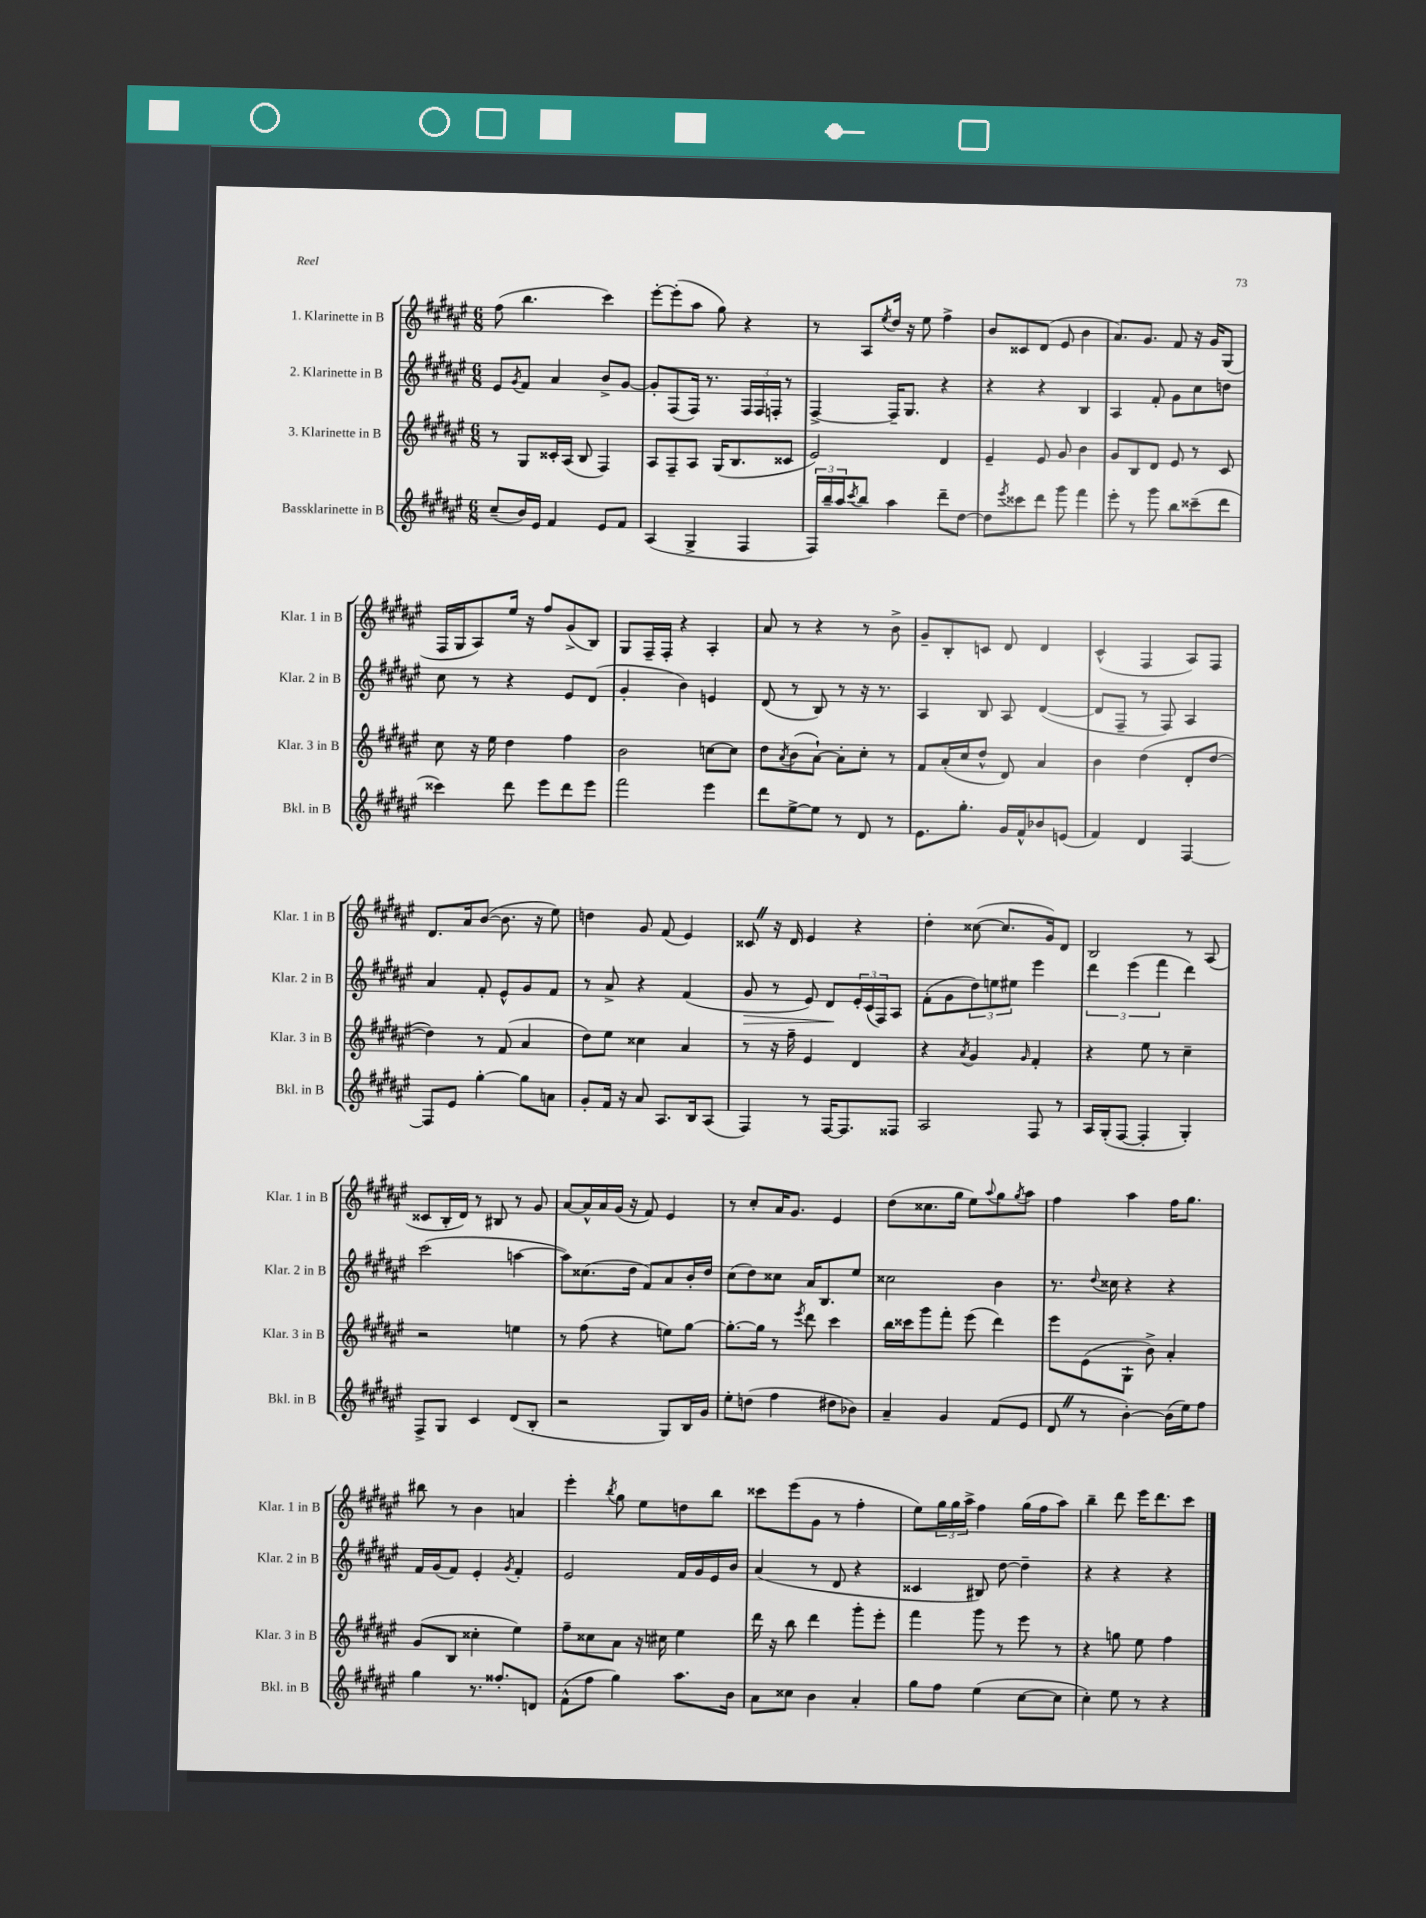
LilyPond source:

<<
\new StaffGroup <<
\new Staff = "s0" \with { instrumentName = "1. Klarinette in B" shortInstrumentName = "Klar. 1 in B" } {
    \clef treble \key fis \major \numericTimeSignature \time 6/8
    fis''8( b''4. cis'''4) |
    eis'''8~-. eis'''8-.( ais''8 gis''8) r4 |
    r8 ais8 \acciaccatura { eis''8 } dis''16 r16 eis''8 fis''4-> |
    b'8 cisis'8 dis'8( eis'8 b'4 |
    ais'8.) gis'8. fis'8 r16 gis'16 gis8( |
    fis16 gis16 ais8) eis''16 r16 fis''8 gis'8->( b8) |
    gis8 fis16-- fis16-. r4 ais4-. |
    ais'8 r8 r4 r8 b'8-> |
    gis'8-- b8-. c'8 dis'8 dis'4 |
    cis'4-^( fis4 ais8) fis8 |
    dis'8. ais'16 b'8~( b'8. r16 eis''8) |
    d''4 gis'8 fis'8( eis'4) |
    cisis'8 \once \override BreathingSign.text = \markup { \musicglyph "scripts.caesura.straight" } \breathe r16 dis'16 eis'4 r4 |
    dis''4-. cisis''8~( cisis''8. gis'16) dis'8 |
    b2 r8 ais8( |
    cisis'8 b16-. dis'16) r8 bis8 r8 gis'8 |
    ais'8~ ais'16-^ ais'16 gis'16( r16 fis'8) eis'4 |
    r8 cis''8-. ais'16 gis'8. eis'4 |
    dis''8( cisis''8. gis''16 eis''8) \appoggiatura { ais''8 } gis''8 \acciaccatura { gis''8 } ais''8 |
    fis''4 ais''4 fis''16 gis''8. |
    bis''8 r8 b'4 a'4 |
    eis'''4-. \acciaccatura { b''8 } gis''8 eis''8 d''8 b''8 |
    cisis'''8 eis'''8( gis'8 r8 fis''4-. |
    eis''8) \tuplet 3/2 { gis''16 gis''16 ais''16-> } fis''4 gis''16( fis''16 ais''8) |
    b''4-- dis'''8 eis'''16 dis'''8. cis'''8 \bar "|." |
}
\new Staff = "s1" \with { instrumentName = "2. Klarinette in B" shortInstrumentName = "Klar. 2 in B" } {
    \clef treble \key fis \major \numericTimeSignature \time 6/8
    eis'8 \acciaccatura { gis'8 } fis'8 ais'4 b'8-> gis'8~ |
    gis'8-. fis8( fis16) r8. \tuplet 3/2 { fis16 fis16 f16-. } r8 |
    fis4~-> fis16-- gis8. r4 |
    r4 r4 b4 |
    ais4 fis'8-. gis'8 cis''8 d''8 |
    cis''8 r8 r4 eis'8 dis'8( |
    gis'4-. b'4) e'4 |
    dis'8( r8 b8) r8 r16 r8. |
    ais4 b8 ais8 dis'4~( |
    dis'8 fis8-- r8 fis8) ais4 |
    ais'4 fis'8-. eis'8-^ gis'8 fis'8 |
    r8 ais'8-> r4 fis'4( |
    gis'8\> r8 eis'8) dis'8\! \tuplet 3/2 { eis'16-. cis'16( fis16) } ais8 |
    fis'8-.( gis'8 \tuplet 3/2 { dis''8) e''8 eis''8 } eis'''4 |
    \tuplet 3/2 { dis'''4 eis'''4( fis'''4 } dis'''4) |
    cis'''2( a''4~ |
    a''8) cisis''8.( dis''16 fis'8) ais'8 b'16-. dis''16 |
    cis''8( dis''8) cisis''8 ais'16 b8. eis''8 |
    cisis''2 b'4 |
    r8. \appoggiatura { dis''8 } cisis''16 r4 r4 |
    fis'16 gis'16( fis'8) eis'4-. \acciaccatura { gis'8 } fis'4-. |
    eis'2 fis'16 gis'16 eis'16 b'16 |
    ais'4( r8 dis'8 r4 |
    cisis'4 bis8) dis''8~ dis''4-- |
    r4 r4 r4 \bar "|." |
}
\new Staff = "s2" \with { instrumentName = "3. Klarinette in B" shortInstrumentName = "Klar. 3 in B" } {
    \clef treble \key fis \major \numericTimeSignature \time 6/8
    r8 gis8 cisis'16-. ais16( b8 fis4) |
    ais8 fis8-- ais8 gis16( b8. cisis'8 |
    eis'2) dis'4 |
    eis'4-- eis'8 gis'8 b'4 |
    gis'8 b8 dis'8 eis'8 r8 cis'8 |
    cis''8 r16 eis''16 dis''4 fis''4 |
    b'2 c''8~ c''8 |
    dis''8 \acciaccatura { ais'8 } b'8( ais'8~-!) ais'8-. cis''8-. r8 |
    fis'8 ais'16-.( cis''16 dis''8-^ dis'8) ais'4 |
    b'4 dis''4( dis'8-. dis''8~ |
    dis''4) r8 fis'8( ais'4 |
    dis''8) eis''8 cisis''4 ais'4 |
    r8 r16 fis''16-- eis'4 dis'4 |
    r4 \acciaccatura { ais'8 } gis'4 \grace { gis'16 } fis'4-. |
    r4 eis''8 r8 cis''4-- |
    r2 e''4 |
    r8 fis''8( r4 e''8) gis''8~ |
    gis''8.~-. gis''16 r8 \acciaccatura { eis'''8 } dis'''8 cis'''4 |
    b''16 cisis'''16 gis'''8 fis'''8-. eis'''8( dis'''4) |
    eis'''8 eis'8( gis8-! b'8->) ais'4-. |
    gis'8( b8 cisis''4-. eis''4) |
    fis''8-- cisis''8 ais'8 r16 cis''16 eis''4 |
    dis'''16 r16 b''8 dis'''4 gis'''8-. eis'''8-. |
    fis'''4 gis'''8 r8 eis'''8 r8 |
    r4 g''8 eis''8 fis''4 \bar "|." |
}
\new Staff = "s3" \with { instrumentName = "Bassklarinette in B" shortInstrumentName = "Bkl. in B" } {
    \clef treble \key fis \major \numericTimeSignature \time 6/8
    cis''8--( b'16) eis'16 fis'4 eis'8 fis'8 |
    ais4( gis4-> fis4 |
    \tuplet 3/2 { fis16) b''16-- ais''16 } \acciaccatura { cis'''8 } b''8 ais''4 dis'''8-- dis''8~ |
    dis''8 \acciaccatura { eis'''8 } cisis'''8 dis'''8 gis'''8 fis'''4 |
    eis'''8-. r8 gis'''8 b''8 cisis'''8--( dis'''8 |
    cisis'''4) dis'''8 eis'''8 dis'''8 eis'''8 |
    fis'''2 eis'''4 |
    dis'''8 eis''8~-> eis''8 r8 dis'8 r8 |
    eis'8. gis''8.-. gis'16 fis'16-^ bes'8 e'8( |
    fis'4) dis'4 fis4~ |
    fis8 eis'8 gis''4~-. gis''8 a'8 |
    gis'8-. fis'16 r16 ais'8 ais8. b16 ais8( |
    fis4) r8 fis16~ fis8. fisis8 |
    ais2 fis8 r8 |
    ais16 gis16-.( fis8~ fis4-. gis4-.) |
    fis8-> gis8 cis'4 dis'8( b8-. |
    r2 gis8) b16 gis'16 |
    eis''8-. d''8( fis''4 dis''8 bes'8) |
    ais'4-- gis'4 fis'8( eis'8 |
    dis'8 \once \override BreathingSign.text = \markup { \musicglyph "scripts.caesura.straight" } \breathe r8 b'4~-.) b'16( eis''16) fis''8 |
    gis''4 r8. fisis''8.-. d'8 |
    fis'8-^( fis''8 gis''4) ais''8. b'16 |
    ais'8 cisis''8 b'4 ais'4-. |
    gis''8 fis''8 eis''4( cis''8~ cis''8 |
    cis''4-.) eis''8 r8 r4 \bar "|." |
}
>>
>>
\layout { \context { \Score \remove "Bar_number_engraver" } }
